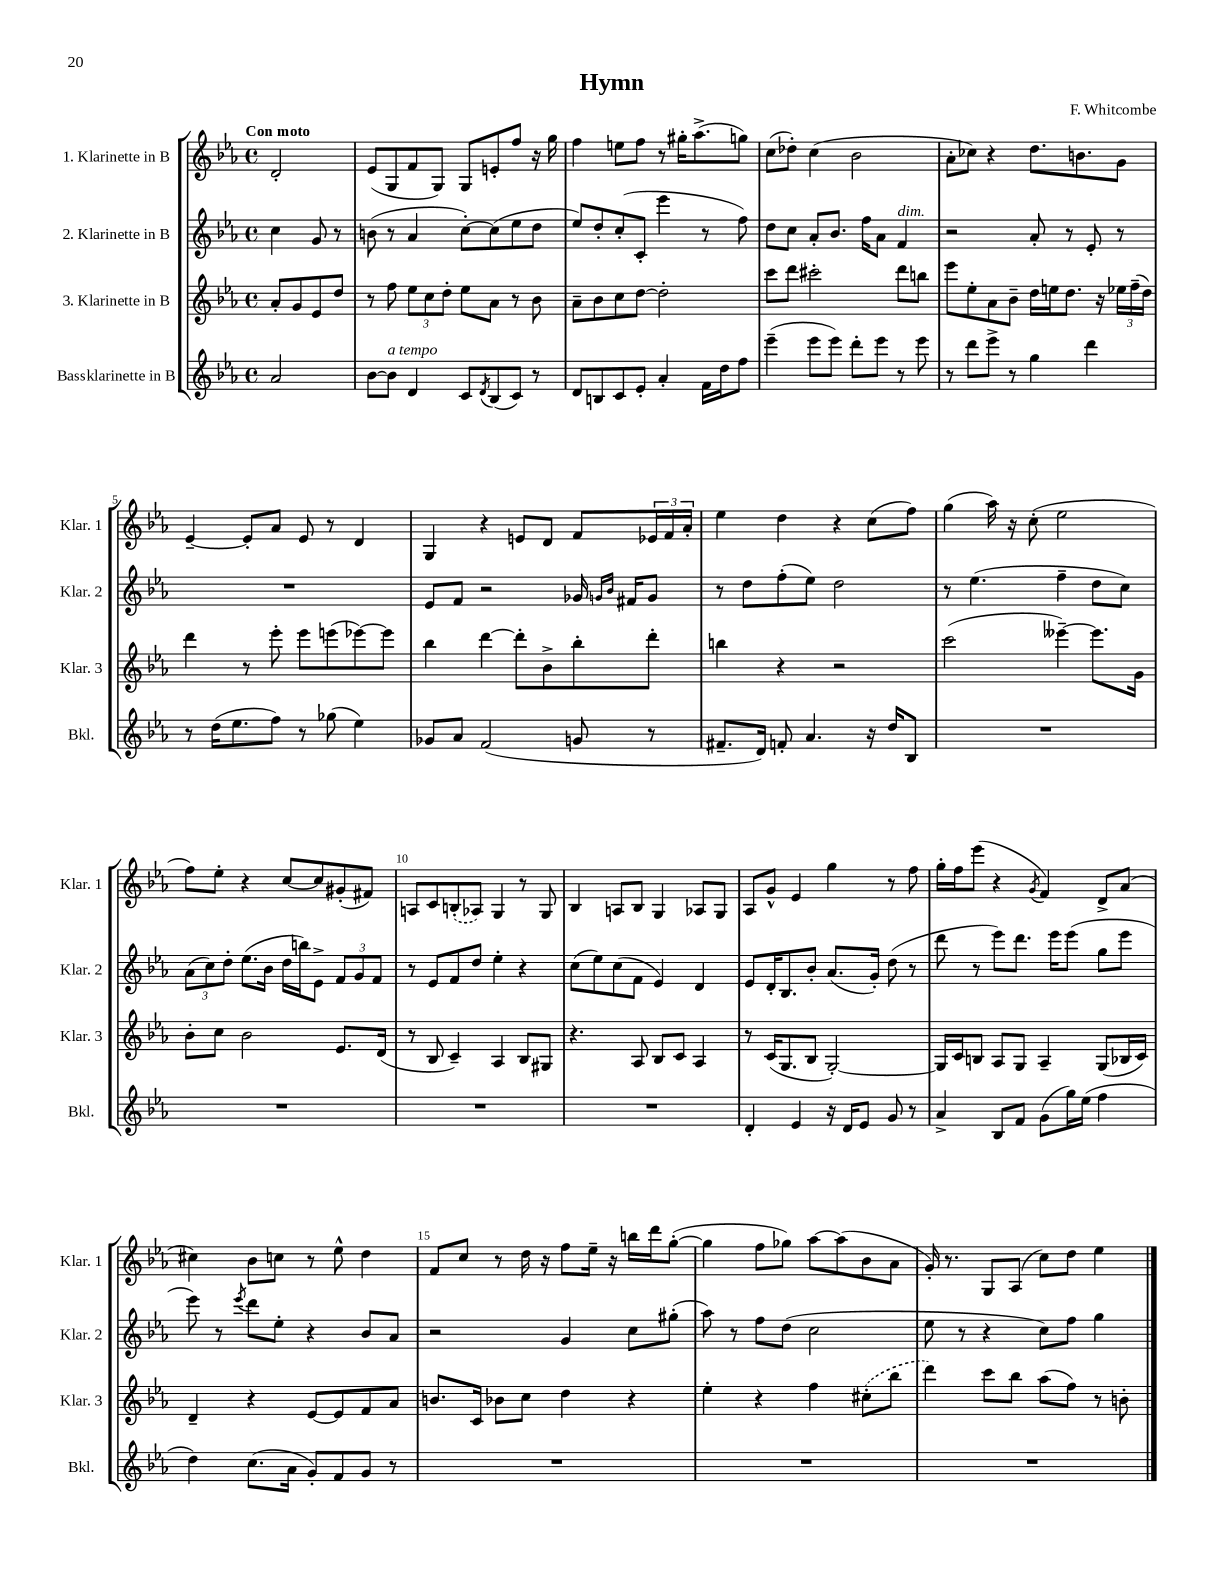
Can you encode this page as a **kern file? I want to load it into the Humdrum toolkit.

**kern	**kern	**kern	**kern
*staff4	*staff3	*staff2	*staff1
*clefG2	*clefG2	*clefG2	*clefG2
*k[b-e-a-]	*k[b-e-a-]	*k[b-e-a-]	*k[b-e-a-]
*M4/4	*M4/4	*M4/4	*M4/4
*met(c)	*met(c)	*met(c)	*met(c)
2a-/	8a-'/L	4cc\	2d'/
.	8g/	.	.
.	8e-/	8g/	.
.	8dd/J	8r	.
=	=	=	=
[8b-\L	8r	(8b\	(8e-/L
8b-\]J	8ff\	8r	8G/
4d/	12ee-\L	4a-/	8f/
.	12cc\	.	.
.	.	.	8G/J)
.	12dd'\J	.	.
8c/L	8ee-\L	[8cc'\L)	8G/L
8qd/	.	.	.
(8B-/	8a-\J	(8cc\]	8e'/
8c/J)	8r	8ee-\	8ff/J
8r	8b-\	8dd\J	16r
.	.	.	16gg\
=	=	=	=
8d/L	8a-~\L	8ee-/L)	4ff\
8B/	8b-\	8dd'/	.
8c/	8cc\	(8cc'/	8ee\L
8e-'/J	[8dd\J	8c'/J	8ff\J
4a-'/	2dd'\]	4eee-\	8r
.	.	.	16gg#'\LK
.	.	.	(8.aa-^\
16f\LL	.	8r	.
16dd\J	.	.	.
8ff\J	.	8ff\)	8gg\J)
=	=	=	=
(4eee-~\	8ccc\L	8dd\L	(8cc\L
.	8ddd\J	8cc\J	8dd-'\J)
8eee-\L	2ccc#'\	8a-'/L	(4cc\
8eee-\J)	.	8.b-/J	.
8ddd'\L	.	.	2b-\
.	.	16ff\LK	.
8eee-\J	.	8a-\J	.
8r	8ddd\L	4f/	.
8eee-\	8bb\J	.	.
=	=	=	=
8r	8eee-\L	2r	8a-'\L
8ddd\L	8ee-'\	.	8cc-\J)
8eee-^\J	8a-\	.	4r
8r	8b-~\J	.	.
4gg\	16dd\LL	8a-'/	8.dd\L
.	16ee\J	.	.
.	8.dd\J	8r	.
.	.	.	8.b\
4ddd\	.	8e-'/	.
.	16r	.	.
.	24ee-\LL	8r	8g\J
.	(24ff~\	.	.
.	24dd\JJ)	.	.
=	=	=	=
8r	4ddd\	1r	[4e-~/
(16dd\LK	.	.	.
8.ee-\	.	.	.
.	8r	.	8e-'/]L
8ff\J)	8eee-'\	.	8a-/J
8r	8eee-\L	.	8e-/
(8gg-\	(8eee\	.	8r
4ee-\)	[8eee-\)	.	4d/
.	8eee-\]J	.	.
=	=	=	=
8g-/L	4bb-\	8e-/L	4G/
8a-/J	.	8f/J	.
(2f/	[4ddd\	2r	4r
.	8ddd'\]L	.	8e/L
.	8b-^\	.	8d/J
8g/	8bb-'\	16g-/	8f/L
.	.	16qqg/LL	.
.	.	16qqb-/JJ	.
.	.	16f#/LK	.
8r	8ddd'\J	8g/J	24e-/L
.	.	.	24f/
.	.	.	24a-'/JJ
=	=	=	=
8.f#~/L	4bb\	8r	4ee-\
.	.	8dd\L	.
16d/Jk)	.	.	.
8f'/	4r	(8ff'\	4dd\
4.a-/	.	8ee-\J)	.
.	2r	2dd\	4r
16r	.	.	(8cc\L
16dd/LK	.	.	.
8B-/J	.	.	8ff\J)
=	=	=	=
1r	(2ccc\	8r	(4gg\
.	.	(4.ee-\	.
.	.	.	16aa-\)
.	.	.	16r
.	.	.	(8cc'\
.	[4eee--~\)	4ff~\	2ee-\
.	8.eee--\]L	8dd\L	.
.	.	8cc\J)	.
.	16g\Jk	.	.
=	=	=	=
1r	8b-'\L	(12a-\L	8ff\L)
.	.	12cc\)	.
.	8cc\J	.	8ee-'\J
.	.	12dd'\J	.
.	2b-\	(8.ee-\L	4r
.	.	16b-\Jk	.
.	.	16dd\LL	[8cc/L
.	.	16bb\J)	.
.	.	8e-^\J	8cc/]
.	8.e-/L	12f/L	(8g#'/
.	.	12g/	.
.	.	.	8f#/J)
.	.	12f/J	.
.	(16d/Jk	.	.
=	=	=	=
1r	8r	8r	8A/L
.	8B-/	8e-/L	8c/
.	4c~/)	8f/	(8B'/
.	.	8dd/J	8A-/J)
.	4A-/	4ee-'\	4G/
.	8B-/L	4r	8r
.	8G#/J	.	8G/
=	=	=	=
1r	4.r	(8cc\L	4B-/
.	.	8ee-\)	.
.	.	(8cc\	8A/L
.	8A-/	8f\J	8B-/J
.	8B-/L	4e-/)	4G/
.	8c/J	.	.
.	4A-/	4d/	8A-/L
.	.	.	8G/J
=	=	=	=
4d'/	8r	8e-/L	8A-/L
.	(16c/LK	16d'/K	8g^^/J
.	8.G/	8.B-/	.
4e-/	.	.	4e-/
.	8B-/J	8b-'/J	.
16r	[2G'/)	(8.a-/L	4gg\
16d/LK	.	.	.
8e-/J	.	.	.
.	.	16g'/Jk)	.
8g/	.	(8dd\	8r
8r	.	8r	8ff\
=	=	=	=
4a-^/	16G/]LL	8ddd\	16gg'\LL
.	16c/J	.	16ff\J
.	8B/J	8r	(8eee-\J
8B-/L	8A-/L	8eee-\L)	4r
8f/J	8G/J	8.ddd\J	.
.	.	.	8qg/
(8g\L	4A-~/	.	4f/)
.	.	16eee-\LK	.
16gg\L)	.	(8eee-\J	.
(16ee-\JJ	.	.	.
4ff\	(8G/L	8gg\L	8d^/L
.	16B-/L	8eee-\J	(8a-/J
.	16c/JJ)	.	.
=	=	=	=
4dd\)	4d~/	8eee-\)	4cc#\)
.	.	8r	.
.	.	8qeee-/	.
(8.cc\L	4r	8ddd\L	8b-\L
.	.	8ee-'\J	8cc\J
16a-\Jk	.	.	.
8g'/L)	[8e-/L	4r	8r
8f/	8e-/]	.	8ee-^^\
8g/J	8f/	8b-/L	4dd\
8r	8a-/J	8a-/J	.
=	=	=	=
1r	8.b/L	2r	8f/L
.	.	.	8cc/J
.	16c/Jk	.	.
.	8b-\L	.	8r
.	8cc\J	.	16dd\
.	.	.	16r
.	4dd\	4g/	8ff\L
.	.	.	16ee-~\Jk
.	.	.	16r
.	4r	8cc\L	16bb\LL
.	.	.	16ddd\J
.	.	(8gg#'\J	([8gg'\J
=	=	=	=
1r	4ee-'\	8aa-\)	4gg\]
.	.	8r	.
.	4r	8ff\L	8ff\L
.	.	(8dd\J	8gg-\J)
.	4ff\	2cc\	[8aa-\L
.	.	.	(8aa-\]
.	(8cc#'\L	.	8b-\
.	8bb-\J	.	8a-\J
=	=	=	=
1r	4ddd\)	8ee-\	16g'/)
.	.	.	8.r
.	.	8r	.
.	8ccc\L	4r	8G/L
.	8bb-\J	.	(8A-/J
.	(8aa-\L	8cc\L)	8cc\L)
.	8ff\J)	8ff\J	8dd\J
.	8r	4gg\	4ee-\
.	8b'\	.	.
==	==	==	==
*-	*-	*-	*-
